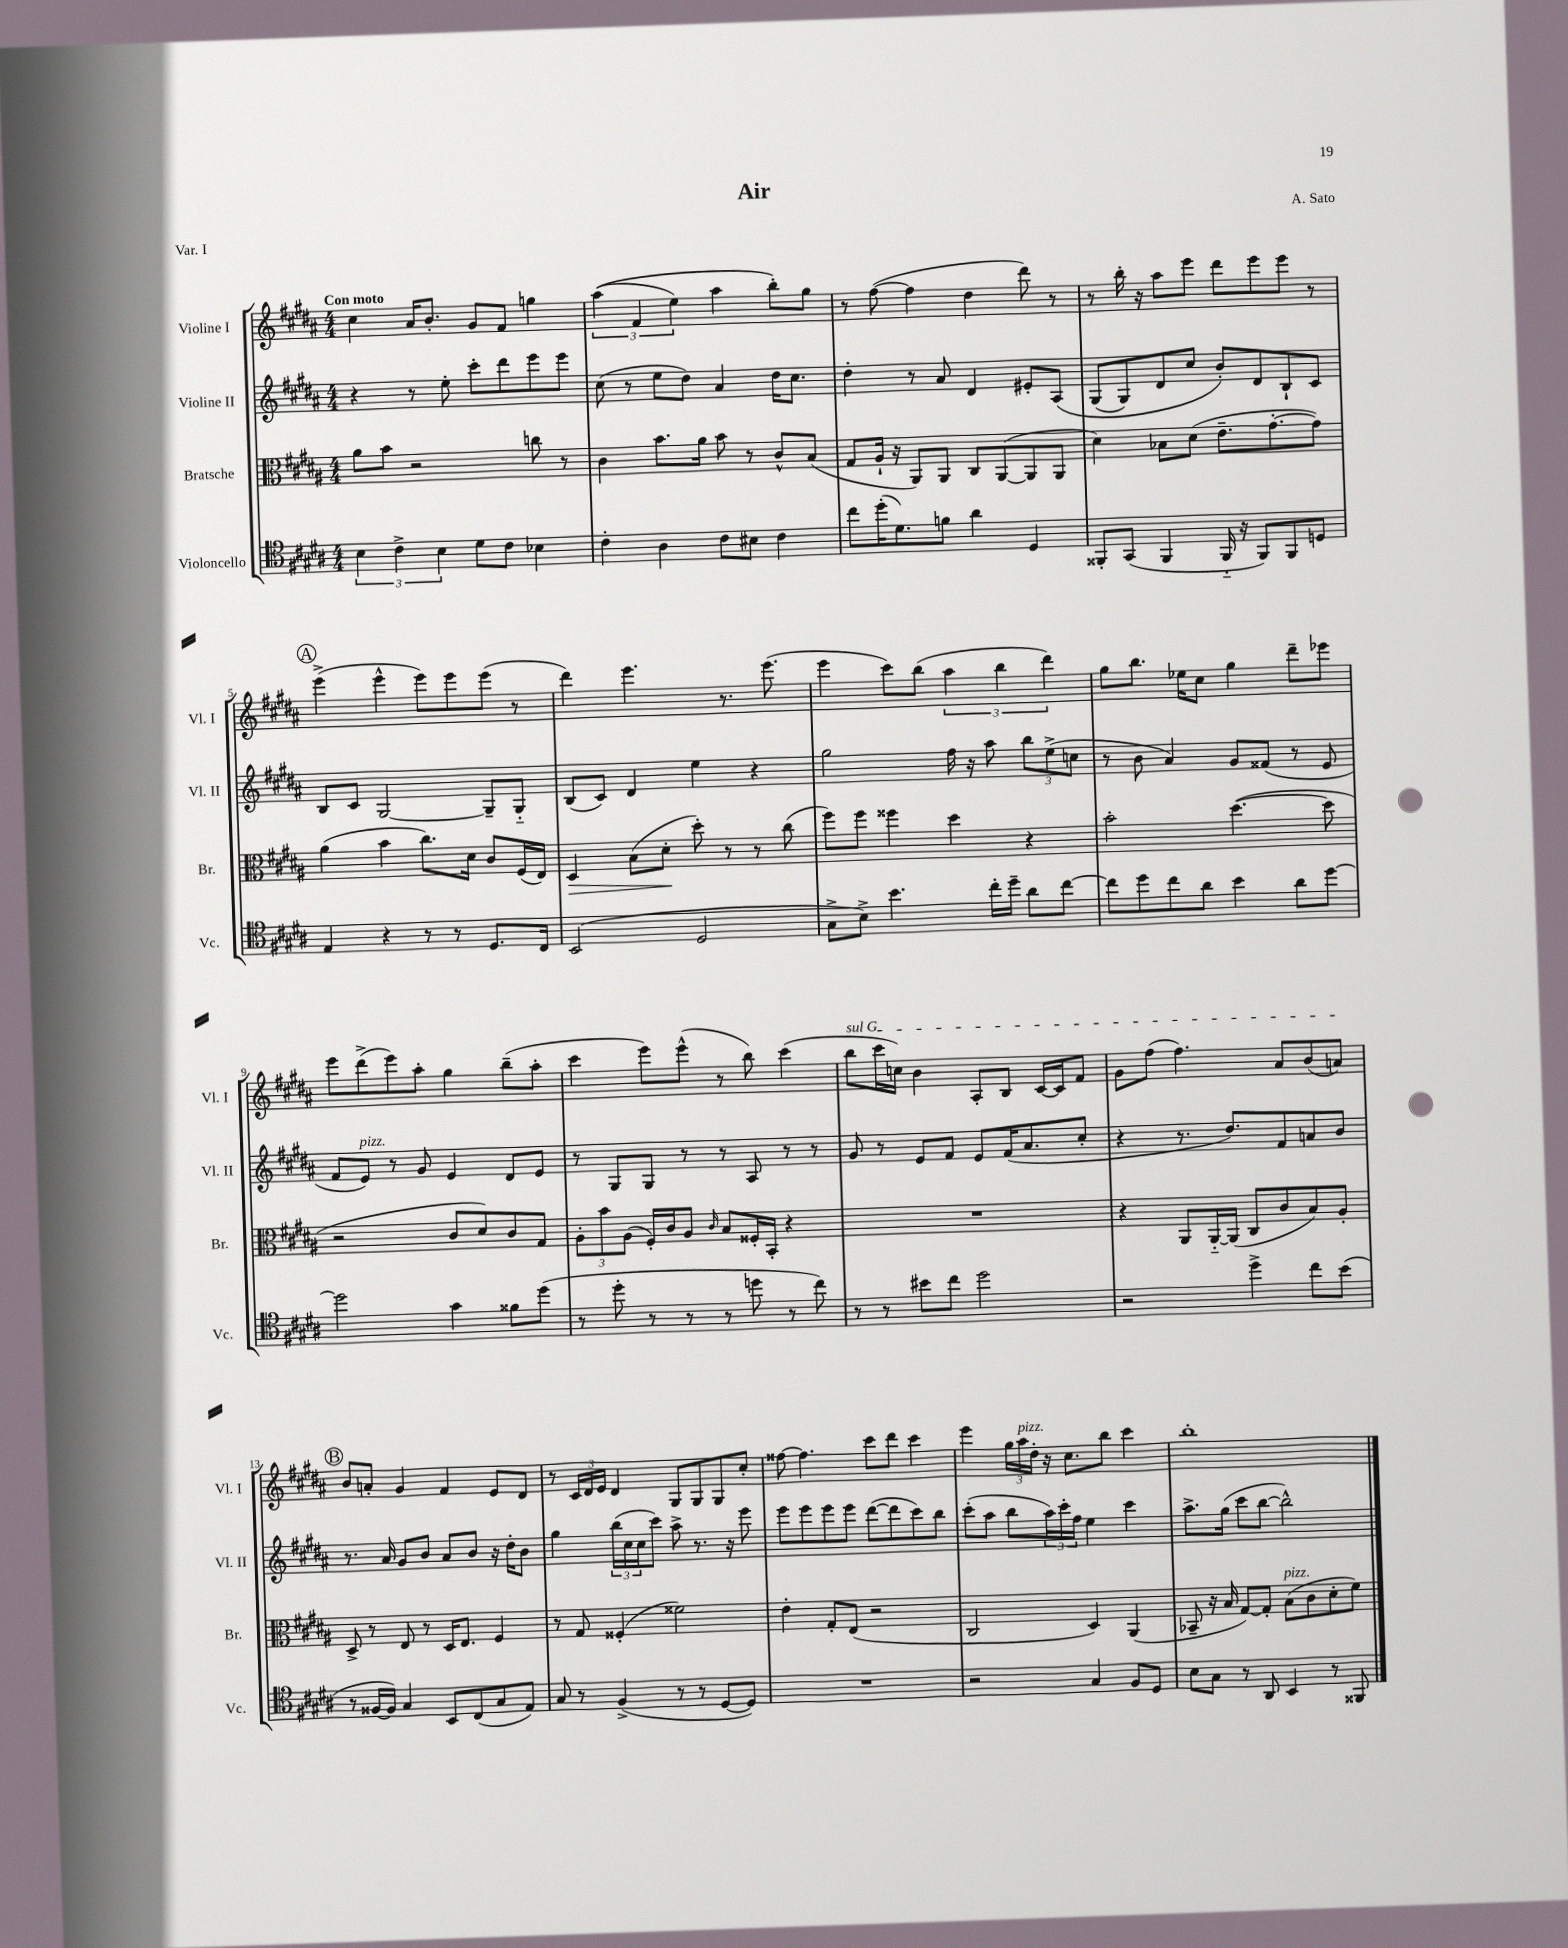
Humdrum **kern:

**kern	**kern	**kern	**kern
*staff4	*staff3	*staff2	*staff1
*clefC4	*clefC3	*clefG2	*clefG2
*k[f#c#g#d#a#]	*k[f#c#g#d#a#]	*k[f#c#g#d#a#]	*k[f#c#g#d#a#]
*M4/4	*M4/4	*M4/4	*M4/4
6B\	8a#\L	4r	4cc#\
.	8b\J	.	.
6c#^\	.	.	.
.	2r	8r	16a#/LK
.	.	.	8.b'/J
6B\	.	.	.
.	.	8ee'\	.
8d#\L	.	8ccc#'\L	8g#/L
8c#\J	.	8ddd#\	8f#/J
4B-\	8cc\	8eee\	4gg\
.	8r	8eee\J	.
=	=	=	=
4c#'\	4c#\	(8cc#\	&((6aa#\
.	.	8r	.
.	.	.	6f#/
4A#\	8.b\L	8ee\L	.
.	.	.	6ee\)
.	.	8dd#\J)	.
.	16a#\Jk	.	.
8c#\L	8b\	4a#/	4aa#\
8B#\J	8r	.	.
4c#\	8c#^^/L	16dd#\LK	8bb'\L&)
.	.	8.cc#\J	.
.	(8B/J	.	8gg#\J
=	=	=	=
8cc#\L	8G#/L	4dd#'\	8r
(16dd#'\K	16A#`/Jk	.	([8ff#\
8.d#\)	16r	.	.
.	8AA#/L)	8r	4ff#\]
8f\J	8AA#/J	8a#/	.
4a#\	8C#/L	4d#/	4dd#\
.	([8AA#/	.	.
4D#/	8AA#/]	8e#'/L	8ddd#\)
.	8AA#/J	&(8A#/J	8r
=	=	=	=
8FF##'/L	4d#\)	(8G#/L	8r
(8GG#/J	.	8G#/)	16bb'\
.	.	.	16r
4FF##/	8B-\L	8d#/	8aa#\L
.	(8d#\J	8cc#/J	8eee\J
16FF##'~/	8.e~\L	8b'/L&)	8ddd#\L
16r	.	.	.
8FF##/L)	.	8d#/	8eee\
.	[8.g#'\	.	.
8FF##/	.	8B`/	8eee\J
8D/J	8g#\]J)	8c#/J	8r
=	=	=	=
4E/	(4a#\	8B/L	(4eee^\
.	.	8c#/J	.
4r	4b\	[2G#/	4eee^^\
8r	8.cc#\L)	.	8eee\L)
8r	.	.	8eee\
.	16d#\Jk	.	.
8.D#/L	8c#/L	8G#~/]L	(8eee\J
.	(16F#/L	8G#'~/J	8r
16C#/Jk	16E/JJ)	.	.
=	=	=	=
(2BB/	4D#/	(8B/L	4ddd#\)
.	.	8c#/J)	.
.	(8B\L	4d#/	4.eee\
.	8d#'\J	.	.
2D#/	8dd#'\)	4ee\	.
.	8r	.	8.r
.	8r	4r	.
.	.	.	(8.eee\
.	(8cc#\	.	.
=	=	=	=
8G#^\L	8ff#\L)	2gg#\	4eee\
8B^\J)	8ff#\J	.	.
4.b\	4ff##\	.	8ccc#\L)
.	.	.	(8bb\J
.	4dd#\	16ff#\	6aa#\
.	.	16r	.
16cc#'\LL	.	8aa#\	.
.	.	.	6bb\
16dd#~\JJ	.	.	.
8a#\L	4r	12bb\L	.
.	.	(12ee^\	6ddd#\)
[8cc#\J	.	.	.
.	.	12cc\J	.
=	=	=	=
8cc#\]L	2b'\	8r	8gg#\L
8dd#\	.	8b\	8.bb\J
8cc#\	.	4a#/)	.
.	.	.	16ee-\LK
8a#\J	.	.	8cc#\J
4b\	([4.dd#\	8g#/L	4gg#\
.	.	(8f##/J	.
8a#\L	.	8r	8ddd#~\L
[8dd#\J	8dd#\]	8e/	8eee-\J
=	=	=	=
2dd#\]	2r	8f#/L	8eee\L
.	.	8e/J)	(8ddd#^\
.	.	8r	8eee\)
.	.	8g#/	8aa#'\J
4g#\	8c#/L	4e/	4gg#\
.	8d#/)	.	.
8f##\L	8c#/	8d#/L	(8bb~\L
(8dd#\J	8G#/J	8e/J	8aa#'\J
=	=	=	=
8r	12A#'\L	8r	4ccc#\
.	12b\	.	.
8dd#'\	.	8G#/L	.
.	(12A#\J	.	.
8r	16F#'/LL)	8G#/J	8eee\L)
.	16c#/J	.	.
8r	8A#/J	8r	(8eee^^\J
.	16qqc#/	.	.
8r	8B/L	8r	8r
8dd\	16F##'/L	8A#/	8bb\)
.	16BB'/JJ	.	.
8r	4r	8r	(4ccc#\
8cc#\)	.	8r	.
=	=	=	=
8r	1r	8g#/	8bb\L
8r	.	8r	16ccc#\L
.	.	.	16cc\JJ)
8b#\L	.	8e/L	4b\
8cc#\J	.	8f#/J	.
2dd#\	.	8e/L	8A#'/L
.	.	(16f#/K	8B/J
.	.	8.a#/	.
.	.	.	[16c#/LL
.	.	.	16c#/]J
.	.	8cc#'/J	8f#/J
=	=	=	=
2r	4r	4r	8g#\L
.	.	.	(8ff#\J
.	8AA#/L	8.r	4.ff#\)
.	[16AA#'~/L	.	.
.	(16AA#/]JJ	8.dd#/L)	.
4dd#^\	8C#/L	.	.
.	8c#/	8f#/	8a#/L
8cc#\L	8B/)	8a/	(8b/
(8b\J	8A#'/J	8b/J	8a/J)
=	=	=	=
8r	8D#^/	8.r	8b/L
[16F##/LL	8r	.	8a'/J
16F##/]JJ)	.	16a#/	.
4G#/	8E/	8g#/L	4g#/
.	8r	8b/J	.
8BB/L	16D#/LK	8a#/L	4f#/
.	8.E/J	.	.
(8C#/	.	8b/J	.
8G#/	4F#/	16r	8e/L
.	.	16dd#'\LK	.
8E/J)	.	8b\J	8d#/J
=	=	=	=
8G#/	8r	4gg#\	8r
8r	8G#/	.	24c#/LL
.	.	.	24d#/
.	.	.	24e/JJ
(4F#^/	(4F##'/	(24bb\LL	4d#/
.	.	24cc#\	.
.	.	24cc#\J	.
.	.	8ccc#\J)	.
8r	2f##\)	8aa#^\	8G#/L
8r	.	8.r	8G#/
[8D#/L	.	.	8G#/
.	.	16r	.
8D#/]J)	.	8eee\	8cc#'/J
=	=	=	=
1r	4e'\	8eee\L	[8ff##\
.	.	8eee\	4.ff##\]
.	8G#'/L	8eee\	.
.	(8E/J	8eee\J	.
.	2r	([8ddd#\L	8ccc#\L
.	.	8ddd#\]	8ddd#\J
.	.	8ccc#\)	4ccc#\
.	.	8bb\J	.
=	=	=	=
2r	2C#/	(8ccc#'\L	4eee\
.	.	8aa#\J	.
.	.	8bb\L	24gg#\LL
.	.	.	24aa#\
.	.	.	24dd#'\JJ
.	.	24aa#\L)	16r
.	.	24ccc#'\	.
.	.	.	8.cc#\L
.	.	24ff#\JJ	.
4G#/	4D#/)	4ee\	.
.	.	.	8bb\J
8F#/L	(4AA#/	4ccc#\	4ccc#\
8D#/J	.	.	.
=	=	=	=
8B\L	8BB-~/	8.aa#^\L	1bb'
8G#\J	16r	.	.
.	16B/	(16gg#\Jk	.
8r	[8G#/L)	8ccc#\L	.
8AA#/	8G#'/]J	[8bb\J	.
4BB/	(8B\L	2bb^^\])	.
.	8c#\	.	.
8r	8d#'\	.	.
8FF##/	8f#\J)	.	.
==	==	==	==
*-	*-	*-	*-
